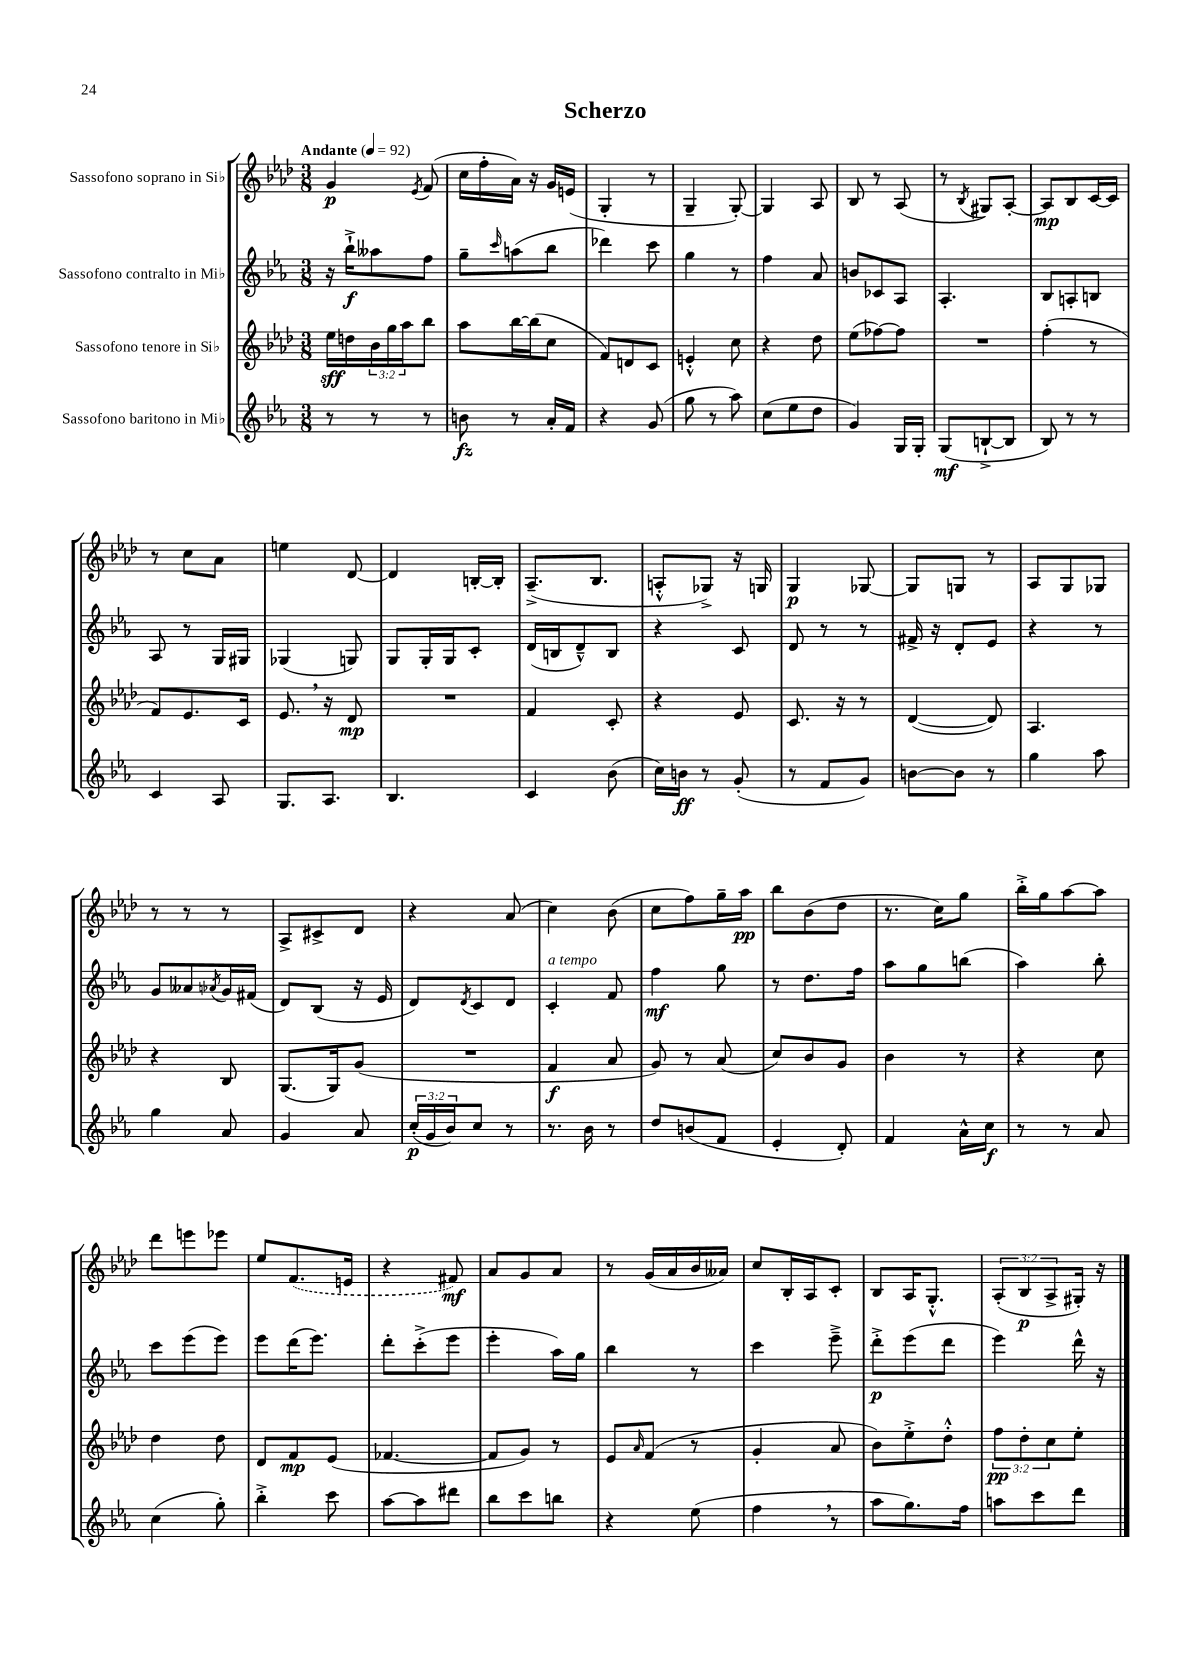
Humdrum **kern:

**kern	**kern	**kern	**kern
*staff4	*staff3	*staff2	*staff1
*clefG2	*clefG2	*clefG2	*clefG2
*k[b-e-a-]	*k[b-e-a-d-]	*k[b-e-a-]	*k[b-e-a-d-]
*M3/8	*M3/8	*M3/8	*M3/8
*MM92	*MM92	*MM92	*MM92
8r	16ee-\LL	16r	4g/
.	16dd\	16bb-`^\LK	.
8r	24b-\	8aa--\	.
.	24gg\	.	.
.	24aa-\J	.	.
.	.	.	8qe-/
8r	8bb-\J	8ff\J	(8f/
=	=	=	=
8b\	8aa-\L	8gg~\L	16cc\LL
.	.	.	16ff'\
.	.	16qqccc/	.
8r	[16bb-\L	(8aa\	16a-\JJ)
.	(16bb-\]J	.	16r
16a-'/LL	8cc\J	8bb-\J	16g/LL
16f/JJ	.	.	(16e/JJ
=	=	=	=
4r	8f/L)	4ddd-\)	4G'/
.	8d/	.	.
(8g/	8c/J	8ccc\	8r
=	=	=	=
8gg\	4e'^^/	4gg\	4G~/
8r	.	.	.
8aa-\)	8cc\	8r	[8G'/)
=	=	=	=
(8cc\L	4r	4ff\	4G/]
8ee-\	.	.	.
8dd\J	8dd-\	8a-/	8A-/
=	=	=	=
4g/)	(8ee-\L	8b/L	8B-/
.	[8ff-\)	8c-/	8r
16G/LL	8ff-\]J	8A-/J	(8A-/
16G'/JJ	.	.	.
=	=	=	=
(8G/L	4.r	4.A-'/	8r
.	.	.	8qB-/
[8B`^/	.	.	8G#/L)
8B/]J	.	.	[8A-'/J
=	=	=	=
8B-/)	(4ff'\	8B-/L	8A-/]L
8r	.	8A'/	8B-/
8r	8r	8B/J	[16c/L
.	.	.	16c/]JJ
=	=	=	=
4c/	8f/L)	8A-/	8r
.	8.e-/	8r	8cc\L
8A-/	.	16G/LL	8a-\J
.	16c/Jk	16G#/JJ	.
=	=	=	=
8.G/L	8.e-/	(4G-/	4ee\
8.A-/J	16r	.	.
.	8d-/	8G/)	[8d-/
=	=	=	=
4.B-/	4.r	8G/L	4d-/]
.	.	16G'/L	.
.	.	16G/J	.
.	.	8c'/J	[16B'/LL
.	.	.	16B'/]JJ
=	=	=	=
4c/	4f/	(16d/LL	(8.A-~^/L
.	.	16B/J	.
.	.	8d~^^/)	.
.	.	.	8.B-/J
(8b-\	8c'/	8B/J	.
=	=	=	=
16cc\LL)	4r	4r	8A'^^/L
16b\JJ	.	.	.
8r	.	.	8G-^/J)
(8g'/	8e-/	8c/	16r
.	.	.	16G/
=	=	=	=
8r	8.c/	8d/	4G/
8f/L	.	8r	.
.	16r	.	.
8g/J)	8r	8r	[8G-/
=	=	=	=
[8b\L	([4d-/	16f#^/	8G-/]L
.	.	16r	.
8b\]J	.	8d'/L	8G/J
8r	8d-/])	8e-/J	8r
=	=	=	=
4gg\	4.A-/	4r	8A-/L
.	.	.	8G/
8aa-\	.	8r	8G-/J
=	=	=	=
4gg\	4r	8g/L	8r
.	.	8a--/	8r
.	.	8qa-/	.
8a-/	8B-/	16g/L	8r
.	.	(16f#/JJ	.
=	=	=	=
4g/	(8.G/L	8d/L)	8A-^/L
.	.	(8B-/J	8c#^/
.	16G/k)	.	.
8a-/	(8g/J	16r	8d-/J
.	.	16e-/	.
=	=	=	=
(24cc'/LL	4.r	8d/L)	4r
24g/	.	.	.
24b-/J)	.	.	.
.	.	8qd/	.
8cc/J	.	8c/	.
8r	.	8d/J	(8a-/
=	=	=	=
8.r	4f/	4c'/	4cc\)
16b-\	.	.	.
8r	8a-/	8f/	(8b-\
=	=	=	=
8dd/L	8g/)	4ff\	8cc\L
(8b/	8r	.	8ff\)
8f/J	(8a-/	8gg\	16gg~\L
.	.	.	16aa-\JJ
=	=	=	=
4e-'/	8cc/L)	8r	8bb-\L
.	8b-/	8.dd\L	(8b-\
8d'/)	8g/J	.	8dd-\J
.	.	16ff\Jk	.
=	=	=	=
4f/	4b-\	8aa-\L	8.r
.	.	8gg\	.
.	.	.	16cc\LK)
16a-^^\LL	8r	(8bb\J	8gg\J
16cc\JJ	.	.	.
=	=	=	=
8r	4r	4aa-\)	16bb-'^\LL
.	.	.	16gg\J
8r	.	.	[8aa-\
8a-/	8cc\	8bb-'\	8aa-\]J
=	=	=	=
(4cc\	4dd-\	8ccc\L	8ddd-\L
.	.	(8eee-\	8eee\
8gg'\)	8dd-\	8eee-\J)	8eee-\J
=	=	=	=
4bb-'^\	8d-/L	8eee-\L	8ee-/L
.	8f/	(16ddd\K	(8.f/
.	.	8.eee-\J)	.
8ccc\	(8e-/J	.	.
.	.	.	16e/Jk
=	=	=	=
[8aa-\L	[4.f-/	8ddd'\L	4r
8aa-\]	.	(8ccc'^\	.
8ddd#\J	.	8eee-\J	8f#/)
=	=	=	=
8bb-\L	8f-/]L	4eee-'\	8a-/L
8ccc\	8g/J)	.	8g/
8bb\J	8r	16aa-\LL)	8a-/J
.	.	16gg\JJ	.
=	=	=	=
4r	8e-/L	4bb-\	8r
.	16qqa-/	.	.
.	(8f/J	.	(16g/LL
.	.	.	16a-/
(8ee-\	8r	8r	16b-/
.	.	.	16a--/JJ)
=	=	=	=
4ff\	4g'/	4ccc\	8cc/L
.	.	.	16B-'/L
.	.	.	16A-/J
8r	8a-/	8eee-~^\	8c'/J
=	=	=	=
8aa-\L	8b-\L)	8ddd'^\L	8B-/L
8.gg\)	8ee-'^\	(8eee-\	16A-/K
.	.	.	8.G'^^/J
.	8dd-'^^\J	8ddd\J	.
16ff\Jk	.	.	.
=	=	=	=
8aa\L	12ff\L	4eee-\)	(12A-'/L
.	12dd-'\	.	12B-/
8ccc\	.	.	.
.	12cc\	.	12A-^/
8ddd\J	8ee-'\J	16ddd^^\	16G#'/Jk)
.	.	16r	16r
==	==	==	==
*-	*-	*-	*-
